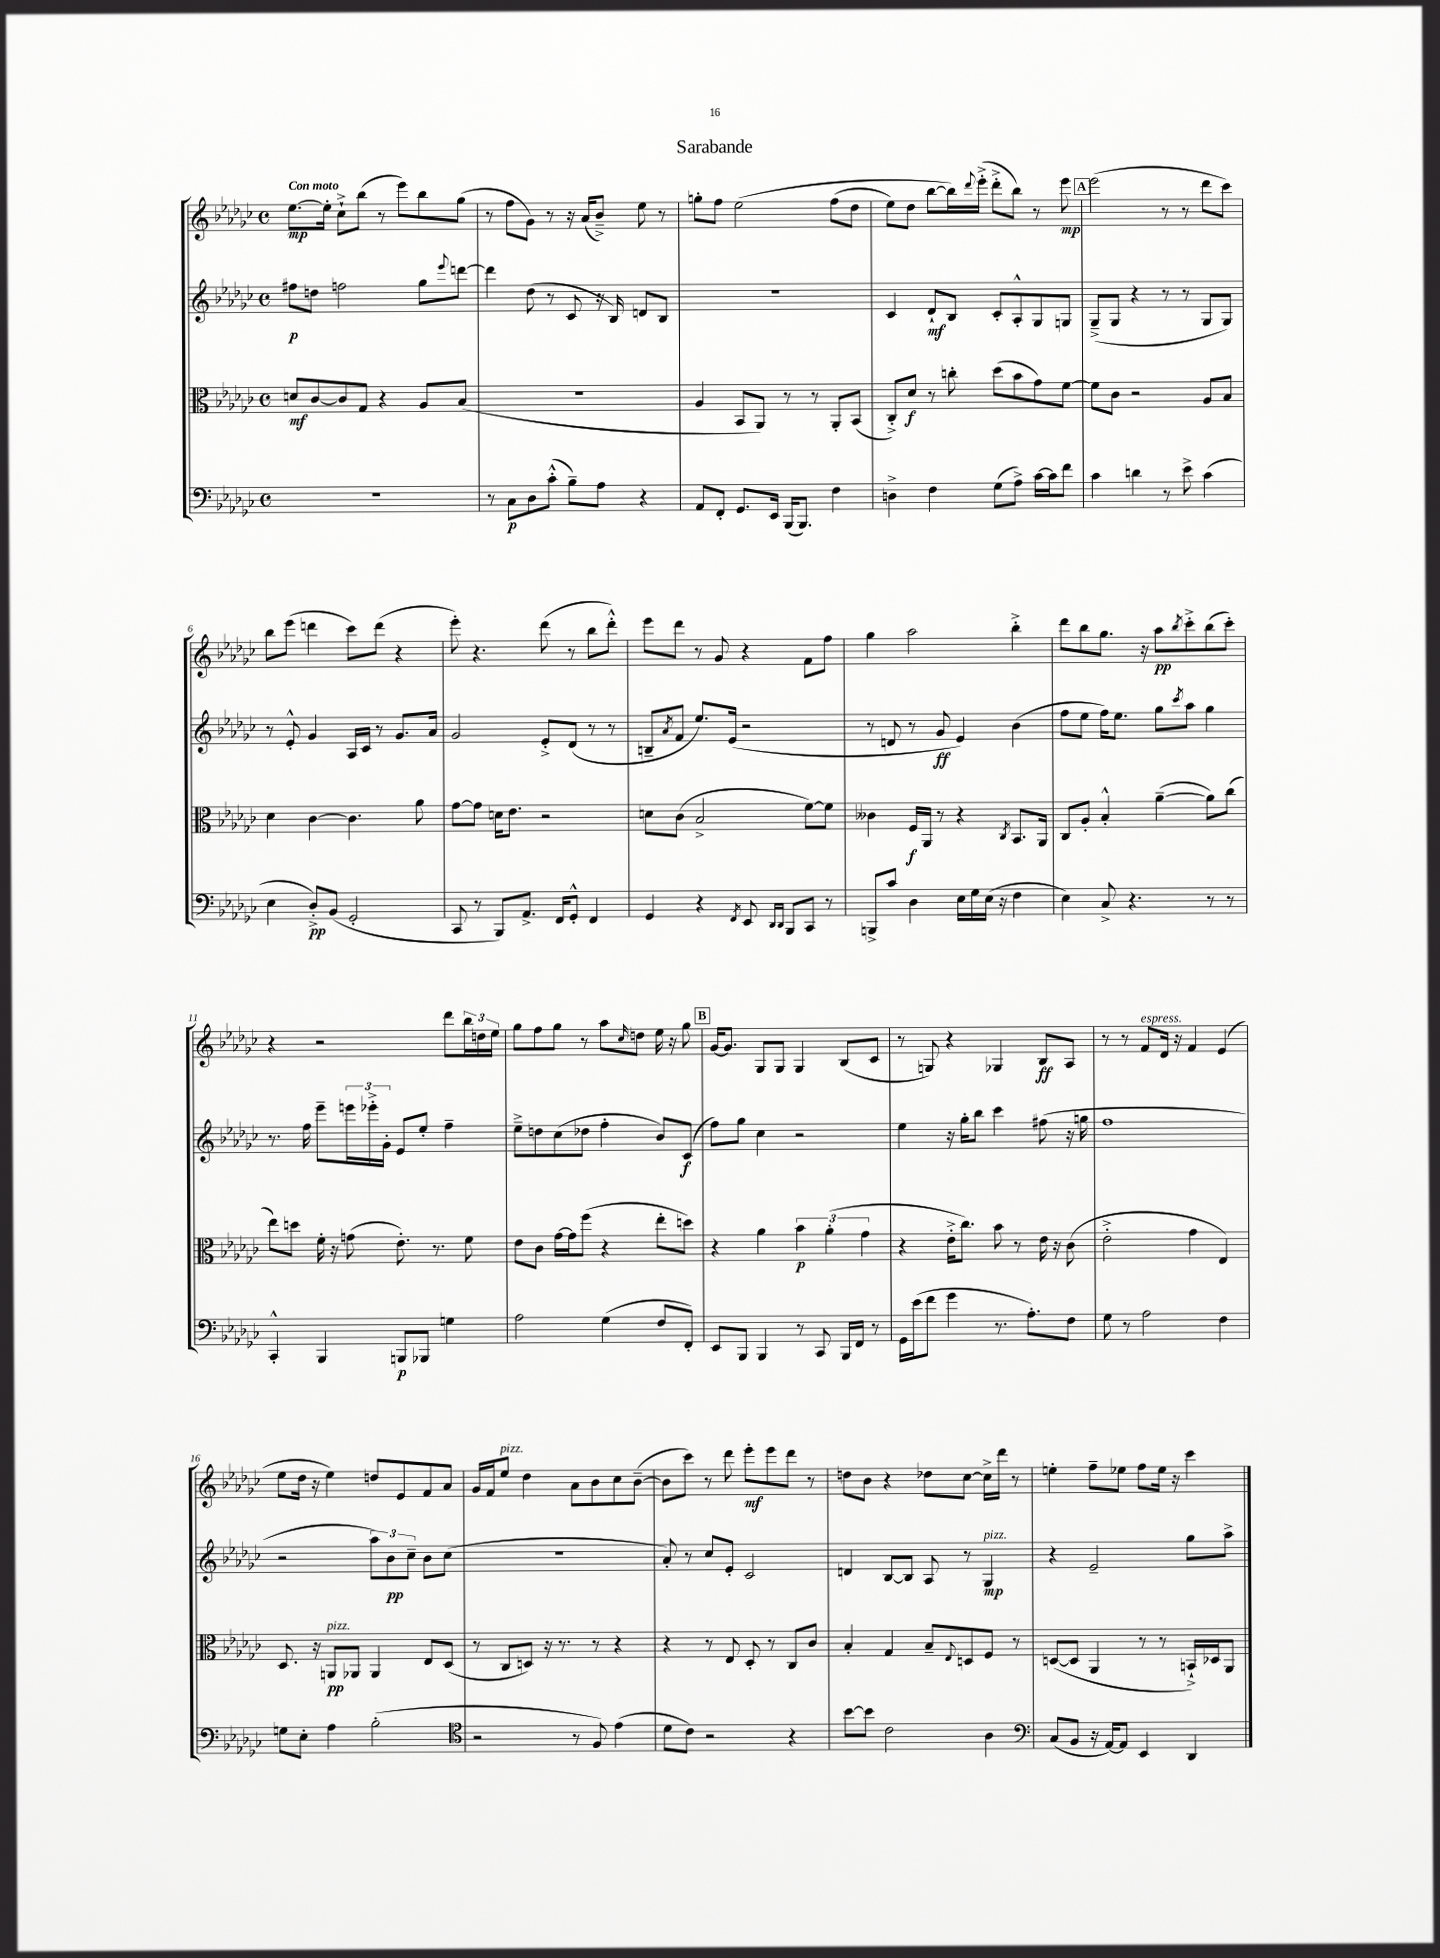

**kern	**dynam	**kern	**dynam	**kern	**dynam	**kern	**dynam
*part4	*part4	*part3	*part3	*part2	*part2	*part1	*part1
*staff4	*staff4	*staff3	*staff3	*staff2	*staff2	*staff1	*staff1
*clefF4	*	*clefC3	*	*clefG2	*	*clefG2	*
*k[b-e-a-d-g-c-]	*	*k[b-e-a-d-g-c-]	*	*k[b-e-a-d-g-c-]	*	*k[b-e-a-d-g-c-]	*
*M4/4	*	*M4/4	*	*M4/4	*	*M4/4	*
*met(c)	*	*met(c)	*	*met(c)	*	*met(c)	*
=1	=1	=1	=1	=1	=1	=1	=1
!	!	!	!	!	!	!LO:TX:a:B:t=Con moto	!
1r	.	8dn/L	mf	8ff#X\L	p	[8.ee-\L	mp
.	.	[8c-/	.	8ddn\J	.	.	.
.	.	.	.	.	.	16ee-'\Jk]	.
.	.	8c-/]	.	2ffn\	.	8cc-`^\L	.
.	.	8G-/J	.	.	.	(8bb-\J	.
.	.	4r	.	.	.	8r	.
.	.	.	.	.	.	8eee-\L)	.
.	.	8A-/L	.	8gg-\L	.	8bb-\	.
.	.	.	.	8qqeee-/	.	.	.
.	.	(8B-/J	.	[8dddn\J	.	(8gg-\J	.
=2	=2	=2	=2	=2	=2	=2	=2
8r	.	1r	.	4ddd\]	.	8r	.
8C-\L	p	.	.	.	.	8ff\L	.
8D-\	.	.	.	(8dd-\	.	8g-\J)	.
(8c-'^^\J	.	.	.	8r	.	8r	.
8B-~\L)	.	.	.	8c-/	.	16r	.
.	.	.	.	.	.	(16a-/KL	.
8A-\J	.	.	.	16r	.	8b-~^/J)	.
.	.	.	.	16B-/)	.	.	.
4r	.	.	.	8dn/L	.	8ee-\	.
.	.	.	.	8B-/J	.	8r	.
=3	=3	=3	=3	=3	=3	=3	=3
8AA-/L	.	4A-/	.	1r	.	8ggn'\L	.
8FF'/J	.	.	.	.	.	8ff\J	.
8.GG-/L	.	8BB-/L	.	.	.	(2ee-\	.
.	.	8AA-/J)	.	.	.	.	.
16EE-/Jk	.	.	.	.	.	.	.
(16BBB-/KL	.	8r	.	.	.	.	.
8.BBB-/J)	.	.	.	.	.	.	.
.	.	8r	.	.	.	.	.
4F\	.	8AA-'/L	.	.	.	(8ff\L	.
.	.	(8BB-/J	.	.	.	8dd-\J	.
=4	=4	=4	=4	=4	=4	=4	=4
4Dn^\	.	8C-'^/L)	.	4c-/	.	8ee-\L)	.
.	.	8d-/J	f	.	.	8dd-\J	.
4F\	.	8r	.	8d-`/L	mf	[8bb-\L	.
.	.	8ccn'\	.	8B-/J	.	16bb-\L])	.
.	.	.	.	.	.	8qqddd-/	.
.	.	.	.	.	.	(16eee-'^\JJ	.
(8G-\L	.	(8dd-\L	.	8c-'/L	.	8ddd-'^\L	.
8A-^\J)	.	8b-\	.	8A-'^^/	.	8bb-\J)	.
[16c-\LL	.	8g-\)	.	8G-/	.	8r	.
16c-\J]	.	.	.	.	.	.	.
8f\J	.	[8f\J	.	8Gn/J	.	8eee-\	mp
!!LO:REH:place=s1:t=A
=5	=5	=5	=5	=5	=5	=5	=5
4c-\	.	8f\L]	.	(8G-~^/L	.	(2eee-\	.
.	.	8c-\J	.	8G-/J	.	.	.
4dn\	.	2r	.	4r	.	.	.
8r	.	.	.	8r	.	8r	.
8e-^\	.	.	.	8r	.	8r	.
(4c-\	.	8A-/L	.	8G-/L	.	8ddd-\L	.
.	.	8B-/J	.	8G-/J)	.	8ccc-\J)	.
!!LO:LB:g=z
=6	=6	=6	=6	=6	=6	=6	=6
4E-\	.	4d-\	.	8r	.	8bb-\L	.
.	.	.	.	8e-'^^/	.	(8eee-\J	.
8D-'^/L)	pp	[4c-\	.	4g-/	.	4dddn\	.
(8BB-/J	.	.	.	.	.	.	.
2GG-'/	.	4.c-\]	.	16A-/LL	.	8ccc-\L)	.
.	.	.	.	16c-/JJ	.	.	.
.	.	.	.	8r	.	(8ddd\J	.
.	.	.	.	8.g-/L	.	4r	.
.	.	8a-\	.	.	.	.	.
.	.	.	.	16a-/Jk	.	.	.
=7	=7	=7	=7	=7	=7	=7	=7
8CC-/	.	[8g-\L	.	2g-/	.	8eee-'\)	.
8r	.	8g-\J]	.	.	.	4.r	.
8BBB-/L)	.	16dn\KL	.	.	.	.	.
.	.	8.e-\J	.	.	.	.	.
8.AA-^/J	.	.	.	.	.	.	.
.	.	2r	.	8e-'^/L	.	(8ddd-\	.
16FF/KL	.	.	.	.	.	.	.
8GG-'^^/J	.	.	.	(8d-/J	.	8r	.
4FF/	.	.	.	8r	.	8bb-\L	.
.	.	.	.	8r	.	8ddd-'^^\J)	.
=8	=8	=8	=8	=8	=8	=8	=8
4GG-/	.	8dn\L	.	8Bn~/L	.	8eee-\L	.
.	.	.	.	8qa-/	.	.	.
.	.	(8c-\J	.	8f/J	.	8ddd-\J	.
4r	.	2B-^/	.	8.ee-/L)	.	8r	.
.	.	.	.	.	.	8g-/	.
.	.	.	.	(16e-/Jk	.	.	.
8qFF/	.	.	.	.	.	.	.
8EE-/	.	.	.	2r	.	4r	.
16qqDD-/LL	.	.	.	.	.	.	.
16qqDD-/JJ	.	.	.	.	.	.	.
8BBB-/L	.	.	.	.	.	.	.
8CC-/J	.	[8f\L)	.	.	.	8f\L	.
8r	.	8f\J]	.	.	.	8ff\J	.
=9	=9	=9	=9	=9	=9	=9	=9
8BBBn^/L	.	4c--X\	.	8r	.	4gg-\	.
8c-/J	.	.	.	8dn/	.	.	.
4D-\	.	16F/LL	f	8r	.	2aa-\	.
.	.	16AA-/JJ	.	.	.	.	.
.	.	8r	.	8g-/	ff	.	.
16E-\LL	.	4r	.	4e-/)	.	.	.
16G-\	.	.	.	.	.	.	.
(16E-\JJ	.	.	.	.	.	.	.
16r	.	.	.	.	.	.	.
.	.	8qC-/	.	.	.	.	.
4F\	.	8.BB-/L	.	(4b-\	.	4bb-'^\	.
.	.	16AA-/Jk	.	.	.	.	.
=10	=10	=10	=10	=10	=10	=10	=10
4E-\)	.	8C-/L	.	8ff\L	.	8ddd-\L	.
.	.	8A-'/J	.	8ee-\J	.	8bb-\	.
8C-^/	.	4B-'^^/	.	16ff\KL)	.	8.gg-\J	.
.	.	.	.	8.ee-\J	.	.	.
4.r	.	.	.	.	.	.	.
.	.	.	.	.	.	16r	.
.	.	([4a-~\	.	8gg-\L	.	8aa-\L	pp
.	.	.	.	8qccc-/	.	8qbb-/	.
.	.	.	.	8aa-\J	.	8ccc-'^\	.
8r	.	8a-\L])	.	4gg-\	.	(8bb-\	.
8r	.	(8cc-\J	.	.	.	8ccc-'\J)	.
!!LO:LB:g=z
=11	=11	=11	=11	=11	=11	=11	=11
4CC-'^^/	.	8ee-\L)	.	8.r	.	4r	.
.	.	8ddn\J	.	.	.	.	.
.	.	.	.	16ff\	.	.	.
4BBB-/	.	16f'\	.	8eee-~\L	.	2r	.
.	.	16r	.	.	.	.	.
.	.	(8gn\	.	24eeen\L	.	.	.
.	.	.	.	24eee-X'^\	.	.	.
.	.	.	.	24g-'\JJ	.	.	.
8BBBn/L	p	8.e-'\)	.	8e-/L	.	.	.
8BBB-X/J	.	.	.	8ee-'/J	.	.	.
.	.	8.r	.	.	.	.	.
4Gn\	.	.	.	4ff~\	.	8ddd-\L	.
.	.	8f\	.	.	.	24bb-\L	.
.	.	.	.	.	.	24ddn\	.
.	.	.	.	.	.	24ee-\JJ	.
=12	=12	=12	=12	=12	=12	=12	=12
2A-\	.	8e-\L	.	8ee-~^\L	.	8gg-\L	.
.	.	8c-\J	.	8ddn\	.	8ff\	.
.	.	[16g-\LL	.	(8cc-\	.	8gg-\J	.
.	.	16g-\J]	.	.	.	.	.
.	.	(8ff\J	.	8dd-X\J	.	8r	.
(4G-\	.	4r	.	4ff'\	.	8aa-\L	.
.	.	.	.	.	.	16qqcc-/	.
.	.	.	.	.	.	8ddn\J	.
8F/L	.	8ee-'\L	.	8b-/L)	.	16ee-\	.
.	.	.	.	.	.	16r	.
8FF'/J)	.	8ddn\J)	.	(8c-/J	f	8gg-\	.
!!LO:REH:place=s1:t=B
=13	=13	=13	=13	=13	=13	=13	=13
8EE-/L	.	4r	.	8ff\L)	.	[16g-/KL	.
.	.	.	.	.	.	8.g-/J]	.
8BBB-/J	.	.	.	8gg-\J	.	.	.
4BBB-/	.	4a-\	.	4cc-\	.	8G-/L	.
.	.	.	.	.	.	8G-/J	.
8r	.	6b-\	p	2r	.	4G-/	.
8CC-/	.	.	.	.	.	.	.
.	.	(6a-'\	.	.	.	.	.
16BBB-/LL	.	.	.	.	.	(8B-/L	.
16FF/JJ	.	.	.	.	.	.	.
.	.	6g-\	.	.	.	.	.
8r	.	.	.	.	.	8c-/J	.
=14	=14	=14	=14	=14	=14	=14	=14
16GG-\LL	.	4r	.	4ee-\	.	8r	.
(16e-\J	.	.	.	.	.	.	.
8f\J	.	.	.	.	.	8Gn/)	.
4g-\	.	16e-'^\KL	.	16r	.	4r	.
.	.	8.cc-\J)	.	16gg-'\KL	.	.	.
.	.	.	.	8bb-\J	.	.	.
8.r	.	8b-\	.	4ccc-\	.	4G-X/	.
.	.	8r	.	.	.	.	.
8.A-'\L)	.	.	.	.	.	.	.
.	.	16e-\	.	(8ff#X\	.	8B-/L	ff
.	.	16r	.	.	.	.	.
8F\J	.	(8c-\	.	16r	.	8A-/J	.
.	.	.	.	16ggn\	.	.	.
=15	=15	=15	=15	=15	=15	=15	=15
8G-\	.	2e-'^\	.	1ff	.	8r	.
8r	.	.	.	.	.	8r	.
!	!	!	!	!	!	!LO:TX:a:i:t=espress.	!
2A-\	.	.	.	.	.	8f/L	.
.	.	.	.	.	.	16d-/Jk	.
.	.	.	.	.	.	16r	.
.	.	4g-\	.	.	.	4f/	.
4F\	.	4E-/)	.	.	.	(4e-/	.
!!LO:LB:g=z
=16	=16	=16	=16	=16	=16	=16	=16
8Gn\L	.	8.D-/	.	2r	.	8ee-\L	.
8E-'\J	.	.	.	.	.	16dd-\Jk	.
.	.	16r	.	.	.	16r	.
!	!	!LO:TX:a:i:t=pizz.	!	!	!	!	!
4A-\	.	8AAn/L	pp	.	.	4ee-\)	.
.	.	8AA-X/J	.	.	.	.	.
(2B-'\	.	4AA-/	.	12aa-\L)	.	8ddn/L	.
.	.	.	.	12b-\	pp	.	.
.	.	.	.	.	.	8e-/	.
.	.	.	.	12cc-~\J	.	.	.
.	.	8E-/L	.	8b-\L	.	8f/	.
.	.	(8D-/J	.	(8cc-\J	.	8a-/J	.
=17	=17	=17	=17	=17	=17	=17	=17
*clefC4	*	*	*	*	*	*	*
2r	.	8r	.	1r	.	16g-/LL	.
.	.	.	.	.	.	16f/J	.
!	!	!	!	!	!	!LO:TX:a:i:t=pizz.	!
.	.	8C-/L	.	.	.	8ee-/J	.
.	.	8Dn/J)	.	.	.	4dd-\	.
.	.	16r	.	.	.	.	.
.	.	8.r	.	.	.	.	.
8r	.	.	.	.	.	8a-\L	.
8F/)	.	8r	.	.	.	8b-\	.
(4e-\	.	4r	.	.	.	8cc-\	.
.	.	.	.	.	.	([8b-~\J	.
=18	=18	=18	=18	=18	=18	=18	=18
8d-\L	.	4r	.	8a-'/)	.	8b-\L]	.
8c-\J)	.	.	.	8r	.	8ccc-\J)	.
2r	.	8r	.	8cc-/L	.	8r	.
.	.	8E-/	.	8e-'/J	.	8ddd-\	.
.	.	8D-'/	.	2c-/	.	8eee-'\L	mf
.	.	8r	.	.	.	8eee-\	.
4r	.	8C-/L	.	.	.	8ddd-\J	.
.	.	8c-/J	.	.	.	8r	.
=19	=19	=19	=19	=19	=19	=19	=19
[8b-\L	.	4B-'/	.	4dn/	.	8ddn\L	.
8b-\J]	.	.	.	.	.	8b-\J	.
2c-\	.	4G-/	.	[8B-/L	.	4r	.
.	.	.	.	8B-/J]	.	.	.
.	.	8B-~/L	.	8A-/	.	8dd-X\L	.
.	.	8qqE-/	.	.	.	.	.
.	.	8Dn/	.	8r	.	[8cc-\J	.
!	!	!	!	!LO:TX:a:i:t=pizz.	!	!	!
4A-\	.	8F/J	.	4G-/	mp	16cc-^\LL]	.
.	.	.	.	.	.	16ddd-\JJ	.
.	.	8r	.	.	.	8r	.
=20	=20	=20	=20	=20	=20	=20	=20
*clefF4	*	*	*	*	*	*	*
(8C-/L	.	([8Dn/L	.	4r	.	4een'\	.
8BB-/J	.	8D/J]	.	.	.	.	.
16r	.	4AA-/	.	2e-~/	.	8ff~\L	.
[16AA-/KL)	.	.	.	.	.	.	.
8AA-/J]	.	.	.	.	.	8ee-X\J	.
4EE-/	.	8r	.	.	.	8ff\L	.
.	.	8r	.	.	.	16ee-\Jk	.
.	.	.	.	.	.	16r	.
4DD-/	.	16BBn`^/LL)	.	8gg-\L	.	4ccc-\	.
.	.	16D-X/J	.	.	.	.	.
.	.	8AA-/J	.	8aa-^\J	.	.	.
==	==	==	==	==	==	==	==
*-	*-	*-	*-	*-	*-	*-	*-
